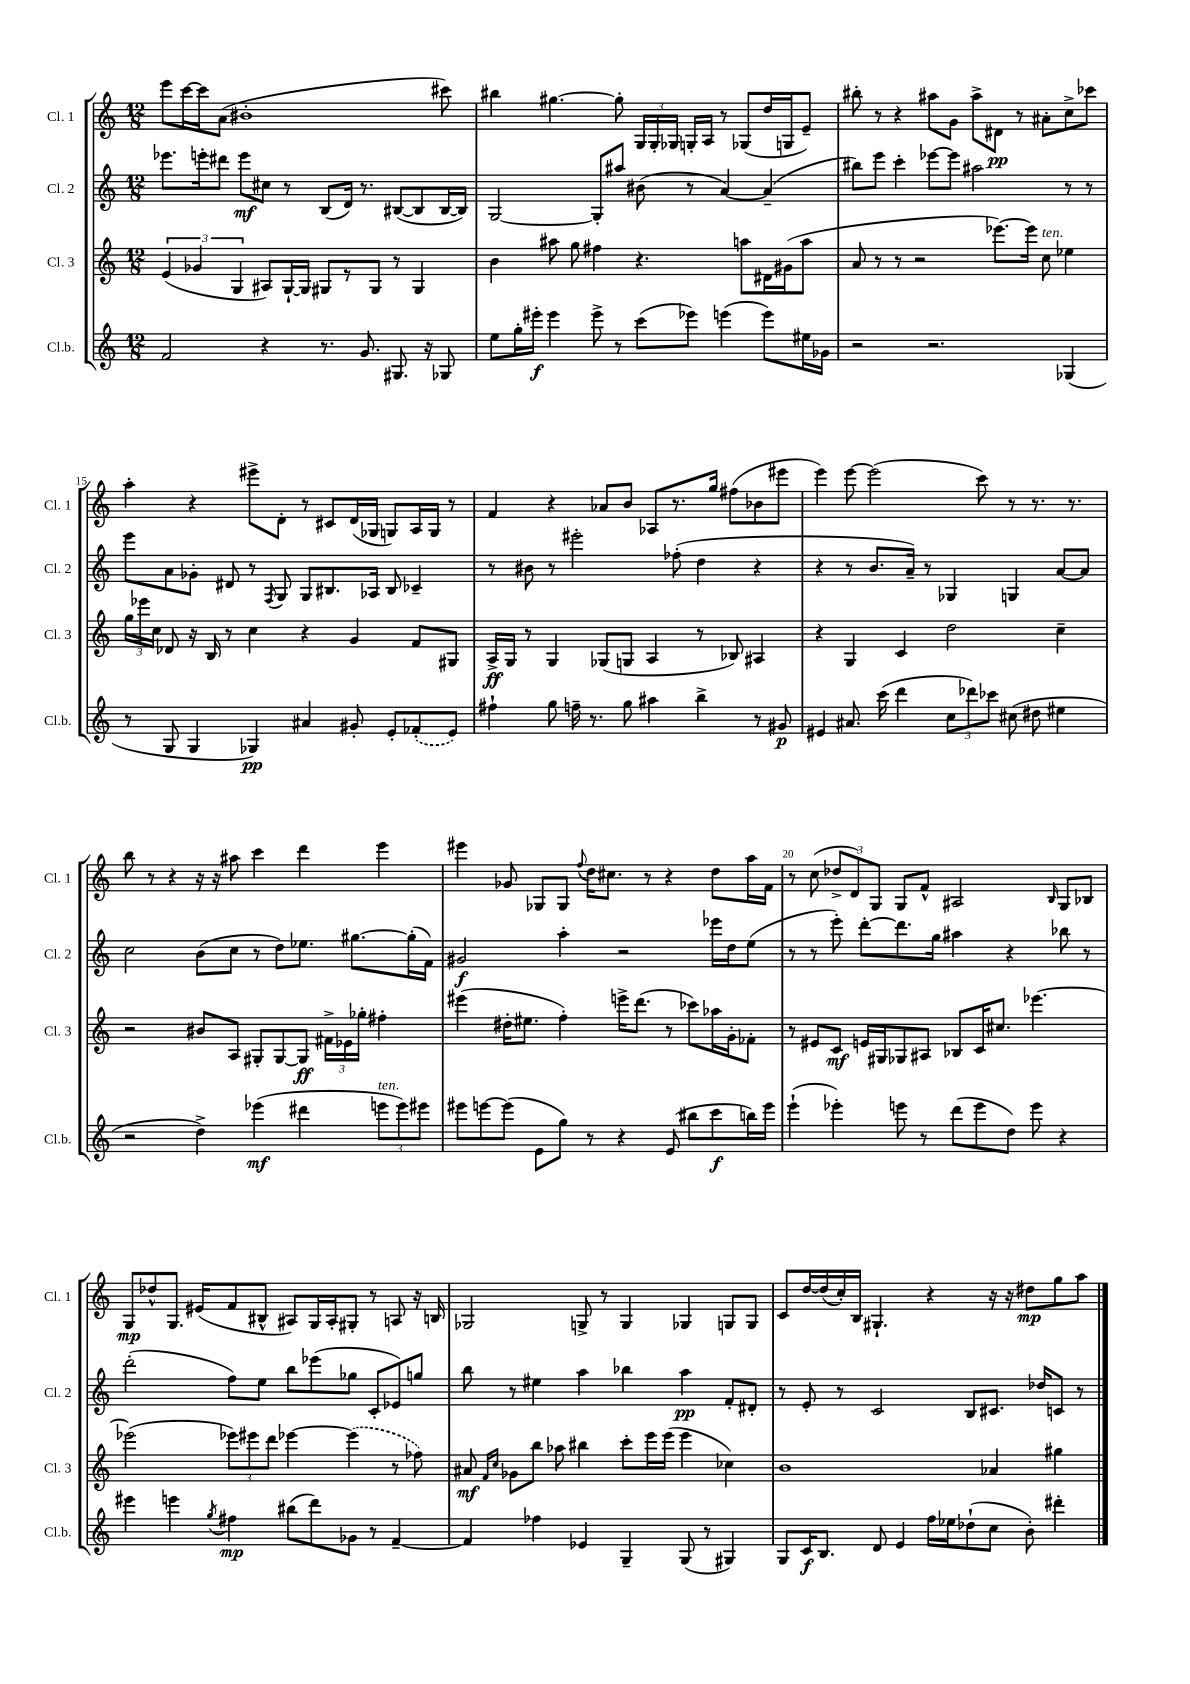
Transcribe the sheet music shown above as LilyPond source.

<<
\new StaffGroup <<
\new Staff = "s0" \with { instrumentName = "Cl. 1" shortInstrumentName = "Cl. 1" } {
    \clef treble \key c \major \numericTimeSignature \time 12/8
    \autoBeamOff e'''8[ c'''16~ c'''16 a'8]( bis'1-. cis'''8) |
    bis''4 gis''4.~ gis''8-. \tuplet 3/2 { g16[ g16-. ges16] } g16[-. a16] r8 ges8[( d''16 g16 e'8]--) |
    bis''8-. r8 r4 ais''8[ g'8] ais''8[-> dis'8]\pp r8 ais'8[-. c''8-> ces'''8] |
    a''4-. r4 eis'''8[-> d'8]-. r8 cis'8[ d'16( ges16] g8[) a16 g16] r8 |
    f'4 r4 aes'8[ b'8] aes8[ r8. g''16] fis''8[( bes'8 eis'''8] |
    e'''4) e'''8~ e'''2( c'''8) r8 r8. r8. |
    b''8 r8 r4 r16 r16 ais''8 c'''4 d'''4 e'''4 |
    eis'''4 ges'8 ges8[ ges8] \appoggiatura { f''8 } d''16[ cis''8.] r8 r4 d''8[ a''16 f'16] |
    r8 c''8( \tuplet 3/2 { des''8[-> d'8) g8] } g8[ f'8]-^ ais2 \grace { b16 } g8[ bes8] |
    g8[\mp des''8-^ g8.] eis'16[( f'8 bis8]-^ ais8[) g16 ais16-. gis8]-. r8 a8 r16 b16 |
    ges2 g8-> r8 g4 ges4 g8[ g8] |
    c'8[ d''16~ d''16( c''16-.) b16] gis4.-! r4 r16 r16 dis''8[\mp g''8 a''8] \bar "|." |
}
\new Staff = "s1" \with { instrumentName = "Cl. 2" shortInstrumentName = "Cl. 2" } {
    \clef treble \key c \major \numericTimeSignature \time 12/8
    \autoBeamOff ees'''8.[ e'''16-. dis'''8] e'''8[\mf cis''8] r8 b8[( d'16]) r8. bis8[~( bis8 bis16~ bis16]) |
    g2~ g8[-. ais''8] bis'8( r8 a'4~) a'4--( |
    bis''8[) e'''8] c'''4-. ees'''8[~ ees'''8] ais''2 r8 r8 |
    e'''8[ a'8 ges'8]-. dis'8 r8 \acciaccatura { f8 } g8 g8[ bis8. aes16] bis8 ces'4-- |
    r8 bis'8 r8 eis'''2-. fes''8-.( d''4 r4 |
    r4 r8 b'8.[ a'16]--) r8 ges4 g4 a'8[~ a'8] |
    c''2 b'8[( c''8] r8 d''8[) ees''8.] gis''8.[~ gis''16-.( f'16]) |
    gis'2\f a''4-. r2 ees'''16[ d''16 e''8]( |
    r8 r8 e'''8-.) d'''8[~-. d'''8. g''16] ais''4 r4 bes''8 r8 |
    d'''2-.( f''8[) e''8] b''8[ ees'''8( ges''8] c'8[-. ees'8) g''8] |
    b''8 r8 eis''4 a''4 bes''4 a''4\pp f'8[-. dis'8]-. |
    r8 e'8-. r8 c'2 b8[ cis'8.] des''16[ c'8] r8 \bar "|." |
}
\new Staff = "s2" \with { instrumentName = "Cl. 3" shortInstrumentName = "Cl. 3" } {
    \clef treble \key c \major \numericTimeSignature \time 12/8
    \autoBeamOff \tuplet 3/2 { e'4( ges'4 g4 } ais8[) g16~-! g16] gis8[ r8 gis8] r8 gis4 |
    b'4 ais''8 g''8 fis''4 r4. a''8[ dis'16 gis'16( a''8] |
    a'8 r8 r8 r2 ees'''8.[~) ees'''16] c''8^\markup { \italic "ten." } ees''4 |
    \tuplet 3/2 { g''16[ ees'''16 c''16] } des'8 r16 b16 r8 c''4 r4 g'4 f'8[ gis8] |
    a16[->\ff g16] r8 g4 ges8[( g8] a4 r8 bes8) ais4 |
    r4 g4 c'4 d''2 c''4-- |
    r2 bis'8[ a8] gis8[-. gis8~ gis8]\ff \tuplet 3/2 { fis'16[-> ees'16 ges''16]-. } fis''4-. |
    eis'''4( dis''16[-. eis''8.] f''4-.) e'''16[-> d'''8.]( r8 ces'''8[) aes''16 g'16-. fes'8]-. |
    r8 eis'8[ c'8]\mf e'16[ gis16 ges8 ais8] bes8[ c'16 cis''8.] ees'''4.~ |
    ees'''2( \tuplet 3/2 { ees'''8[) eis'''8 d'''8] } ees'''4~ \once \slurDashed ees'''4( r8 fes''8) |
    ais'8\mf \grace { f'16[ c''16] } ges'8[ b''8] aes''8 bis''4 c'''8[-. e'''16 e'''16]( e'''4 ces''4) |
    b'1 aes'4 gis''4 \bar "|." |
}
\new Staff = "s3" \with { instrumentName = "Cl.b." shortInstrumentName = "Cl.b." } {
    \clef treble \key c \major \numericTimeSignature \time 12/8
    \autoBeamOff f'2 r4 r8. g'8. gis8. r16 ges8 |
    e''8[ g''16-. eis'''16]-.\f eis'''4 eis'''8-> r8 c'''8[( ees'''8]) e'''4( e'''8[) eis''16 ges'16] |
    r2 r2. ges4( |
    r8 g8 g4 ges4\pp) ais'4 gis'8-. e'8[-. \once \slurDashed fes'8-.( e'8]) |
    fis''4-! g''8 f''16-- r8. g''8 ais''4 b''4-> r8 gis'8\p |
    eis'4 ais'8. c'''16( d'''4 \tuplet 3/2 { c''8[ des'''8) ces'''8] } cis''8( dis''8 eis''4 |
    r2 d''4->) ees'''4\mf( dis'''4 \tuplet 3/2 { e'''8[^\markup { \italic "ten." } e'''8) eis'''8] } |
    eis'''8[ e'''8~ e'''8]( e'8[ g''8]) r8 r4 e'8( bis''8[ c'''8\f b''16) e'''16] |
    e'''4-!( ees'''4-.) e'''8 r8 d'''8[( e'''8 d''8]) e'''8 r4 |
    eis'''4 e'''4 \acciaccatura { g''8 } fis''4\mp bis''8[( d'''8) ges'8] r8 f'4~-- |
    f'4 fes''4 ees'4 g4-- g8( r8 gis4) |
    g8[ c'16\f b8.] d'8 e'4 f''16[ ees''16 des''8-!( c''8] b'8-.) dis'''4-. \bar "|." |
}
>>
>>
\layout { \context { \Score currentBarNumber = #12 \override BarNumber.break-visibility = ##(#f #t #t) barNumberVisibility = #(every-nth-bar-number-visible 5) } }
